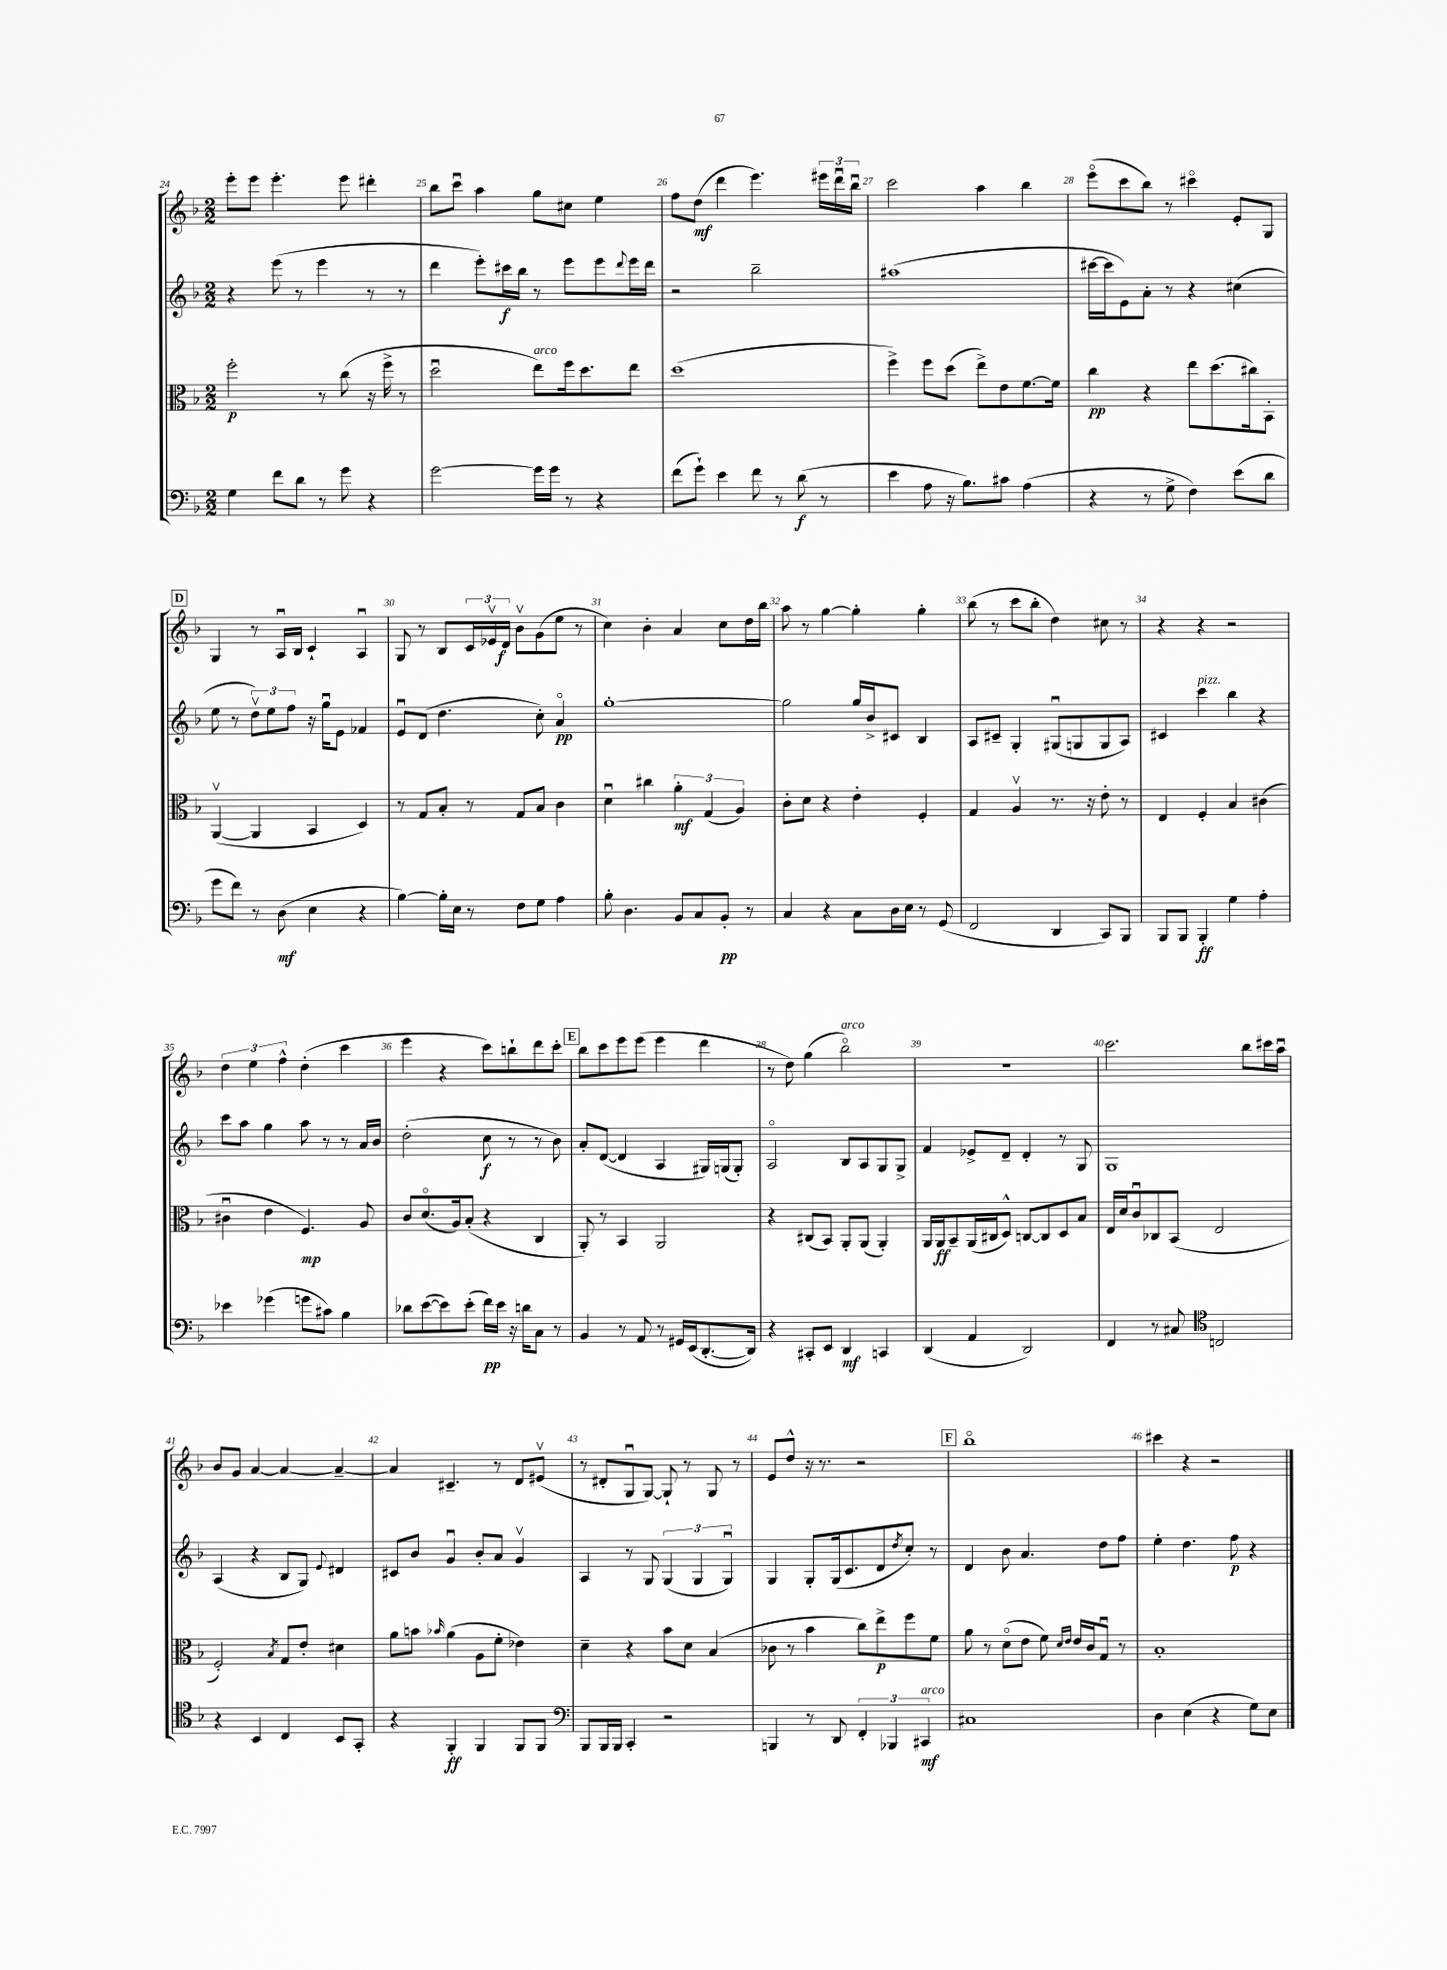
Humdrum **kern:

**kern	**dynam	**kern	**dynam	**kern	**dynam	**kern	**dynam
*part4	*part4	*part3	*part3	*part2	*part2	*part1	*part1
*staff4	*staff4	*staff3	*staff3	*staff2	*staff2	*staff1	*staff1
*clefF4	*	*clefC3	*	*clefG2	*	*clefG2	*
*k[b-]	*	*k[b-]	*	*k[b-]	*	*k[b-]	*
*M2/2	*	*M2/2	*	*M2/2	*	*M2/2	*
=24	=24	=24	=24	=24	=24	=24	=24
4G\	.	2ff'\	p	4r	.	8eee'\L	.
.	.	.	.	.	.	8eee\J	.
8f\L	.	.	.	(8eee\	.	4.eee'\	.
8d\J	.	.	.	8r	.	.	.
8r	.	8r	.	4eee\	.	.	.
8g\	.	(8cc\	.	.	.	8eee\	.
4r	.	16r	.	8r	.	4ddd#X'\	.
.	.	16ff^\	.	.	.	.	.
.	.	8r	.	8r	.	.	.
=25	=25	=25	=25	=25	=25	=25	=25
[2g\	.	2ddu\	.	4ddd\	.	8bb-\L	.
.	.	.	.	.	.	8cccu\J	.
.	.	.	.	8eee'\L)	.	4aa\	.
.	.	.	.	16ccc#X\L	f	.	.
.	.	.	.	16bb-\JJ	.	.	.
!	!	!LO:TX:a:i:t=arco	!	!	!	!	!
16g\LL]	.	8ee\L)	.	8r	.	8gg\L	.
16g\JJ	.	.	.	.	.	.	.
8r	.	16ff\k	.	8eee\L	.	8cc#X\J	.
.	.	8.dd\	.	.	.	.	.
4r	.	.	.	8eee\	.	4ee\	.
.	.	.	.	8qqddd/	.	.	.
.	.	8ee\J	.	16eee\L	.	.	.
.	.	.	.	16ddd\JJ	.	.	.
=26	=26	=26	=26	=26	=26	=26	=26
(8f\L	.	(1dd	.	2r	.	8ff\L	.
8g`\J)	.	.	.	.	.	(8dd\J	mf
4e\	.	.	.	.	.	4ddd\	.
8f\	.	.	.	2bb-~\	.	4.eee\)	.
8r	.	.	.	.	.	.	.
(8d\	f	.	.	.	.	.	.
8r	.	.	.	.	.	24eee#X\LL	.
.	.	.	.	.	.	24dddu\	.
.	.	.	.	.	.	24bb-u\JJ	.
=27	=27	=27	=27	=27	=27	=27	=27
4e\	.	4ff^\)	.	(1aa#X	.	2ccc\	.
8A\	.	8ff\L	.	.	.	.	.
16r	.	(8dd\J	.	.	.	.	.
8.B-\L)	.	.	.	.	.	.	.
.	.	8ee^\L)	.	.	.	4aa\	.
8c#X\J	.	8e\	.	.	.	.	.
(4A\	.	[8.f\	.	.	.	4bb-\	.
.	.	16f\Jk]	.	.	.	.	.
=28	=28	=28	=28	=28	=28	=28	=28
4r	.	4cc\	pp	[16ccc#X\LL	.	(8eee\L	.
.	.	.	.	16ccc#\J]	.	.	.
.	.	.	.	8e\)	.	8ccc\	.
8r	.	4r	.	8a'\J	.	8bb-\J)	.
8G^\	.	.	.	8r	.	8r	.
4F\)	.	8ee\L	.	4r	.	4ccc#X\	.
.	.	(8.dd\	.	.	.	.	.
(8e\L	.	.	.	(4cc#X\	.	8e'/L	.
.	.	16cc#X\k)	.	.	.	.	.
8d\J	.	8BB-'\J	.	.	.	8G/J	.
!!LO:LB:g=z
!!LO:REH:place=s1:t=D
=29	=29	=29	=29	=29	=29	=29	=29
8g\L	.	([4AAv/	.	8ee\	.	4G/	.
8f\J)	.	.	.	8r	.	.	.
8r	.	4AA/]	.	12ddv\L)	.	8r	.
.	.	.	.	12ee\	.	.	.
(8D\	mf	.	.	.	.	16Au/LL	.
.	.	.	.	12ff\J	.	.	.
.	.	.	.	.	.	16B-/JJ	.
4E\	.	4BB-/	.	16r	.	4c`/	.
.	.	.	.	16ggu\KL	.	.	.
.	.	.	.	8e\J	.	.	.
4r	.	4D/)	.	4f-X/	.	4Au/	.
=30	=30	=30	=30	=30	=30	=30	=30
[4B-\)	.	8r	.	8eu/L	.	8G/	.
.	.	8G/L	.	(8d/J	.	8r	.
16B-'\LL]	.	8B-'/J	.	4.dd\	.	8B-/L	.
16E\JJ	.	.	.	.	.	.	.
8r	.	8r	.	.	.	24c/L	.
.	.	.	.	.	.	24e-Xv/	.
.	.	.	.	.	.	24d/JJ	f
8F\L	.	8G/L	.	.	.	8b-v\L	.
8G\J	.	8B-/J	.	8cc'\)	.	(8g\	.
4A\	.	4c\	.	4a/	pp	8ee\J	.
.	.	.	.	.	.	8r	.
=31	=31	=31	=31	=31	=31	=31	=31
8B-'\	.	4du\	.	[1gg'	.	4cc\)	.
4.D\	.	.	.	.	.	.	.
.	.	4cc#X\	.	.	.	4b-'\	.
8BB-/L	.	6a'\	mf	.	.	4a/	.
8C/	.	.	.	.	.	.	.
.	.	(6G/	.	.	.	.	.
8BB-'/J	pp	.	.	.	.	8cc\L	.
.	.	6A/)	.	.	.	.	.
8r	.	.	.	.	.	16dd\L	.
.	.	.	.	.	.	16bb-\JJ	.
=32	=32	=32	=32	=32	=32	=32	=32
4C/	.	8c'\L	.	2gg\]	.	8aa\	.
.	.	8d\J	.	.	.	8r	.
4r	.	4r	.	.	.	[4gg\	.
8C\L	.	4e'\	.	16gg/LL	.	4gg'\]	.
.	.	.	.	16b-^/J	.	.	.
16D\L	.	.	.	8c#X/J	.	.	.
16E\JJ	.	.	.	.	.	.	.
8r	.	4F'/	.	4B-/	.	4gg'\	.
(8GG/	.	.	.	.	.	.	.
=33	=33	=33	=33	=33	=33	=33	=33
2FF/	.	4G/	.	8A/L	.	(8bb-\	.
.	.	.	.	8c#X~/J	.	8r	.
.	.	4Av/	.	4G'/	.	8ccc\L	.
.	.	.	.	.	.	8bb-'\J	.
4DD/	.	8.r	.	(8G#Xu/L	.	4dd\)	.
.	.	.	.	8Gn/	.	.	.
.	.	16r	.	.	.	.	.
8CC/L)	.	8e'\	.	8G/	.	8cc#X\	.
8BBB-/J	.	8r	.	8A/J)	.	8r	.
=34	=34	=34	=34	=34	=34	=34	=34
8BBB-/L	.	4E/	.	4c#X/	.	4r	.
8BBB-/J	.	.	.	.	.	.	.
!	!	!	!	!LO:TX:a:i:t=pizz.	!	!	!
4BBB-'/	ff	4F'/	.	4ccc\	.	4r	.
4G\	.	4B-/	.	4bb-\	.	2r	.
4A'\	.	(4c#X\	.	4r	.	.	.
!!LO:LB:g=z
=35	=35	=35	=35	=35	=35	=35	=35
4e-X\	.	4c#Xu\	.	8ccc\L	.	6dd\	.
.	.	.	.	8aa\J	.	.	.
.	.	.	.	.	.	6ee\	.
(4g-X\	.	4e\	.	4gg\	.	.	.
.	.	.	.	.	.	6ff^^\	.
8gn\L	.	4.F/)	mp	8aa\	.	(4dd'\	.
8c#X\J)	.	.	.	8r	.	.	.
4B-\	.	.	.	8r	.	4ccc\	.
.	.	8A/	.	16a/LL	.	.	.
.	.	.	.	16b-/JJ	.	.	.
=36	=36	=36	=36	=36	=36	=36	=36
8d-X\L	.	8c/L	.	(2dd'\	.	4eee\	.
([8e\	.	(8.d/	.	.	.	.	.
8e\])	.	.	.	.	.	4r	.
.	.	16A/k)	.	.	.	.	.
(8e'\J	.	(8B-'/J	.	.	.	.	.
16f\LL)	pp	4r	.	8cc\	f	8ccc\L)	.
16e\JJ	.	.	.	.	.	.	.
16r	.	.	.	8r	.	8bbn`\	.
16dn\KL	.	.	.	.	.	.	.
8C\J	.	4C/	.	8r	.	8ddd\	.
8r	.	.	.	8b-\)	.	8ccc'\J	.
!!LO:REH:place=s1:t=E
=37	=37	=37	=37	=37	=37	=37	=37
4BB-/	.	8AA'/)	.	8a'/L	.	8bb-\L	.
.	.	8r	.	([8d/J	.	8ccc\	.
8r	.	4BB-/	.	4d/]	.	8eee\	.
8AA/	.	.	.	.	.	(8eee\J	.
8r	.	2AA/	.	4A/	.	4eee\	.
16GG#X/LL	.	.	.	.	.	.	.
(16EE/J	.	.	.	.	.	.	.
[8.DD'/	.	.	.	16G#X/LL)	.	4ddd\	.
.	.	.	.	(16Gn/J	.	.	.
.	.	.	.	8G'/J)	.	.	.
16DD/Jk])	.	.	.	.	.	.	.
=38	=38	=38	=38	=38	=38	=38	=38
4r	.	4r	.	2A/	.	8r	.
.	.	.	.	.	.	8dd\)	.
8CC#X'/L	.	(8C#X/L	.	.	.	(4gg\	.
8EE/J	.	8BB-/J)	.	.	.	.	.
!	!	!	!	!	!	!LO:TX:a:i:t=arco	!
4DD/	mf	8AA'/L	.	8B-/L	.	2bb-\)	.
.	.	(8AA/J	.	8A/	.	.	.
4CCn/	.	4AA'/)	.	8G/	.	.	.
.	.	.	.	8G^/J	.	.	.
=39	=39	=39	=39	=39	=39	=39	=39
(4DD/	.	16AA/LL	.	4f/	.	1r	.
.	.	16AA/J	ff	.	.	.	.
.	.	8BB-~/	.	.	.	.	.
4AA/	.	(16AA/L	.	8e-X^/L	.	.	.
.	.	16C#X/J	.	.	.	.	.
.	.	8D^^/J)	.	8d~/J	.	.	.
2DD/)	.	[8Cn/L	.	4d'/	.	.	.
.	.	8C/]	.	.	.	.	.
.	.	8D/	.	8r	.	.	.
.	.	8B-/J	.	8G/	.	.	.
=40	=40	=40	=40	=40	=40	=40	=40
4FF/	.	16E/LL	.	1G	.	2.ccc\	.
.	.	16d/J	.	.	.	.	.
.	.	8cu/	.	.	.	.	.
8r	.	8C-X/	.	.	.	.	.
8C#X/	.	(8BB-/J	.	.	.	.	.
*clefC4	*	*	*	*	*	*	*
2Cn/	.	2E/	.	.	.	.	.
.	.	.	.	.	.	8bb-\L	.
.	.	.	.	.	.	16ccc#X\L	.
.	.	.	.	.	.	16aau\JJ	.
!!LO:LB:g=z
=41	=41	=41	=41	=41	=41	=41	=41
4r	.	2F'/)	.	(4A/	.	8b-/L	.
.	.	.	.	.	.	8g/J	.
4BB-/	.	.	.	4r	.	[4a/	.
.	.	8qB-/	.	.	.	.	.
4C/	.	8G/L	.	8B-/L	.	4a/_	.
.	.	8e'/J	.	8G/J)	.	.	.
.	.	.	.	8qqe/	.	.	.
8BB-/L	.	4d#X\	.	4d#X/	.	4a~/_	.
8GG'/J	.	.	.	.	.	.	.
=42	=42	=42	=42	=42	=42	=42	=42
4r	.	8a\L	.	8c#X/L	.	4a/]	.
.	.	8bn\J	.	8b-/J	.	.	.
.	.	16qqb-X/	.	.	.	.	.
4FF'/	ff	(4a\	.	4gu/	.	4.c#X~/	.
4FF/	.	8A\L	.	8b-'/L	.	.	.
.	.	8f'\J	.	8a/J	.	8r	.
8FF/L	.	4e-X\)	.	4gv/	.	8d/L	.
8FF/J	.	.	.	.	.	(8e#Xv/J	.
=43	=43	=43	=43	=43	=43	=43	=43
*clefF4	*	*	*	*	*	*	*
8BBB-/L	.	4d~\	.	4A/	.	8r	.
16BBB-/L	.	.	.	.	.	8d#X'/L	.
16BBB-/JJ	.	.	.	.	.	.	.
4CC'/	.	4r	.	8r	.	8Gu/	.
.	.	.	.	8G/	.	[8G/J)	.
2r	.	8b-\L	.	(6G/	.	8G`/]	.
.	.	8d\J	.	.	.	8r	.
.	.	.	.	6G/	.	.	.
.	.	(4B-/	.	.	.	8G/	.
.	.	.	.	6Gu/)	.	.	.
.	.	.	.	.	.	8r	.
=44	=44	=44	=44	=44	=44	=44	=44
4BBBn/	.	8c-X\	.	4G/	.	8e/L	.
.	.	8r	.	.	.	8dd^^/J	.
8r	.	4b-\	.	8G'/L	.	16r	.
.	.	.	.	.	.	8.r	.
8DD/	.	.	.	(16G/k	.	.	.
.	.	.	.	8.c/	.	.	.
6FF'/	.	8cc\L)	.	.	.	2r	.
.	.	8ee^\	p	8d/	.	.	.
6BBB-X/	.	.	.	.	.	.	.
.	.	.	.	8qdd/	.	.	.
.	.	8ff\	.	8cc'/J)	.	.	.
!LO:TX:a:i:t=arco	!	!	!	!	!	!	!
6CC#X/	mf	.	.	.	.	.	.
.	.	8f\J	.	8r	.	.	.
!!LO:REH:place=s1:t=F
=45	=45	=45	=45	=45	=45	=45	=45
1C#X	.	8a\	.	4d/	.	1bb-	.
.	.	8r	.	.	.	.	.
.	.	(8d\L	.	8b-\	.	.	.
.	.	8e\J	.	4.a/	.	.	.
.	.	8f\)	.	.	.	.	.
.	.	16qqd/LL	.	.	.	.	.
.	.	16qqe/JJ	.	.	.	.	.
.	.	16e/LL	.	.	.	.	.
.	.	16c/J	.	.	.	.	.
.	.	8Gu/J	.	8dd\L	.	.	.
.	.	8r	.	8ff\J	.	.	.
=46	=46	=46	=46	=46	=46	=46	=46
4D\	.	1B-'	.	4ee'\	.	4ccc#X\	.
(4E\	.	.	.	4.dd\	.	4r	.
4r	.	.	.	.	.	2r	.
.	.	.	.	8ff\	p	.	.
8G\L)	.	.	.	4r	.	.	.
8E\J	.	.	.	.	.	.	.
==	==	==	==	==	==	==	==
*-	*-	*-	*-	*-	*-	*-	*-
